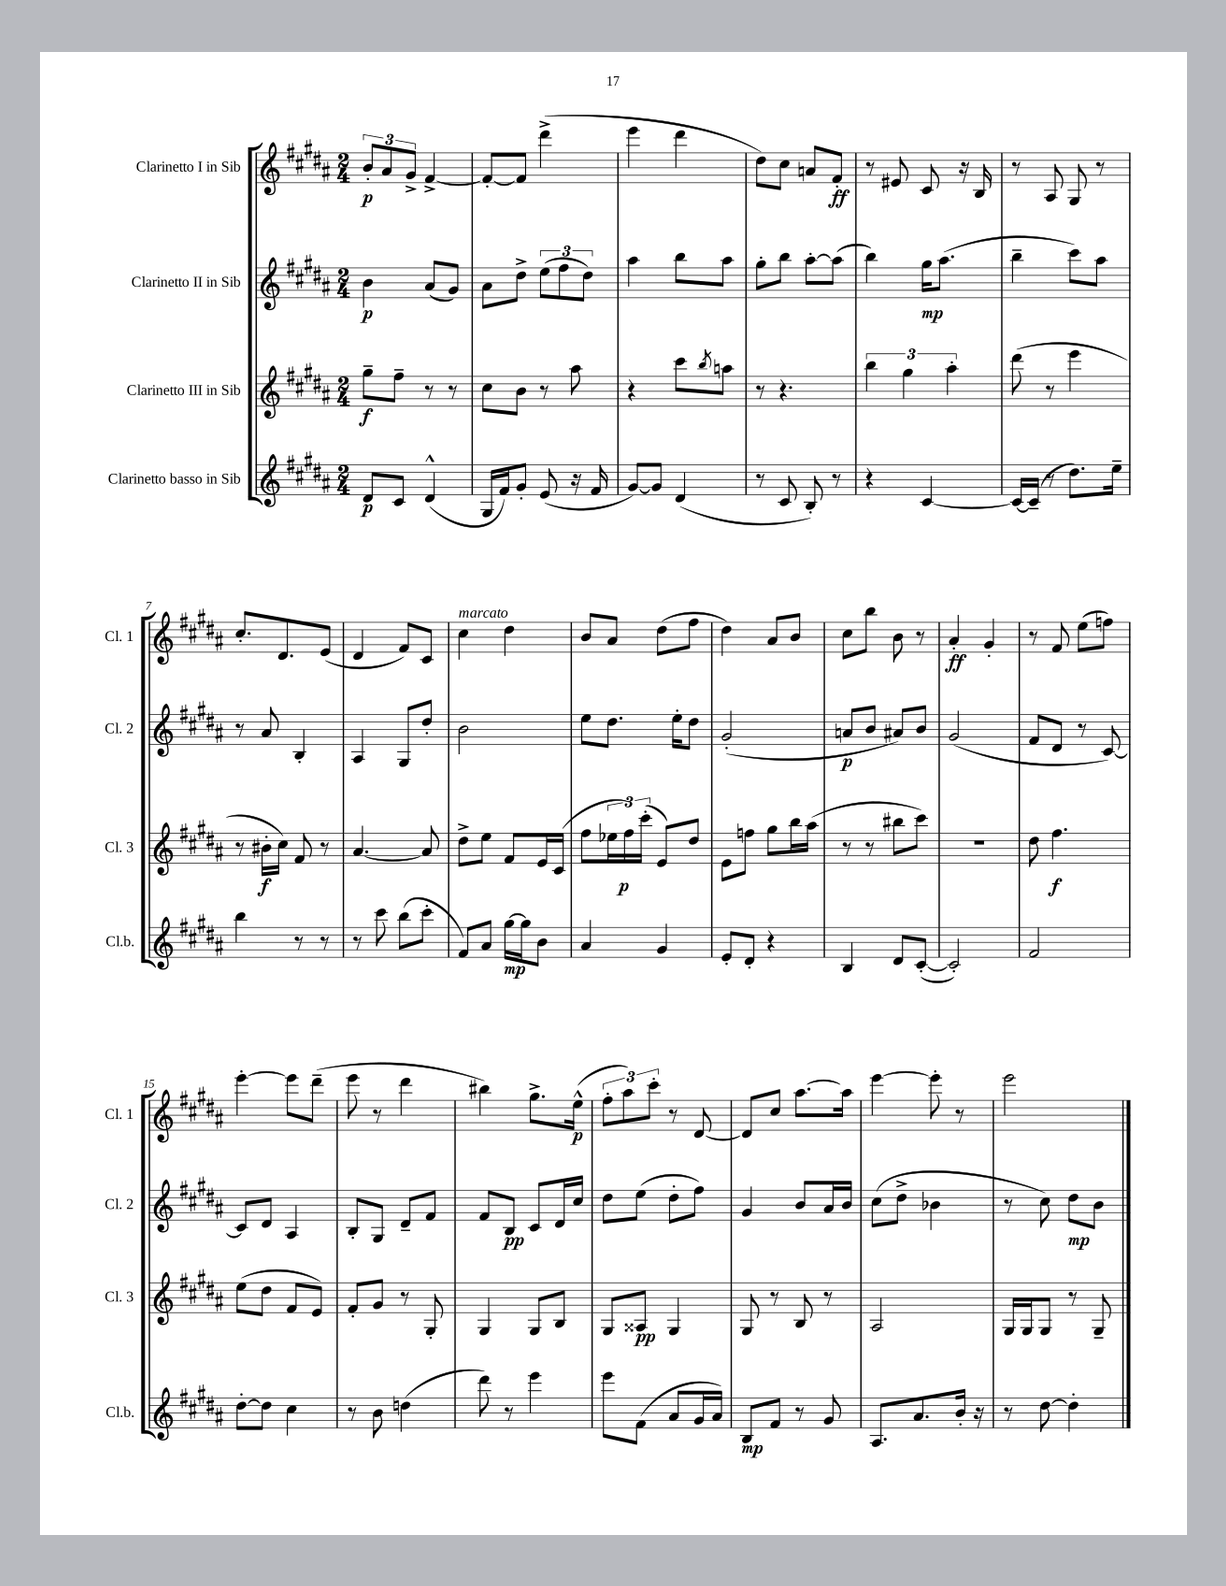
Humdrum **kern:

**kern	**kern	**kern	**kern
*staff4	*staff3	*staff2	*staff1
*clefG2	*clefG2	*clefG2	*clefG2
*k[f#c#g#d#a#]	*k[f#c#g#d#a#]	*k[f#c#g#d#a#]	*k[f#c#g#d#a#]
*M2/4	*M2/4	*M2/4	*M2/4
8d#	8gg#~	4b	12b'
.	.	.	12a#
8c#	8ff#~	.	.
.	.	.	12g#^
(4d#^^	8r	(8a#	[4f#^
.	8r	8g#)	.
=	=	=	=
16G#	8cc#	8a#	8f#'_
16f#)	.	.	.
8g#'	8b	8dd#^	8f#]
(8e	8r	(12ee	(4ddd#^
.	.	12ff#	.
16r	8aa#	.	.
.	.	12dd#)	.
16f#	.	.	.
=	=	=	=
[8g#)	4r	4aa#	4eee
8g#]	.	.	.
(4d#	8ccc#	8bb	4ddd#
.	8qbb	.	.
.	8aa	8aa#	.
=	=	=	=
8r	8r	8gg#'	8dd#)
8c#	4.r	8bb	8cc#
8B')	.	[8aa#'	8a
8r	.	(8aa#]	8f#'
=	=	=	=
4r	6bb	4bb)	8r
.	.	.	8e#
.	6gg#	.	.
[4c#	.	16gg#	8c#
.	.	(8.aa#	.
.	6aa#'	.	.
.	.	.	16r
.	.	.	16B
=	=	=	=
16c#_	(8ddd#	4bb~	8r
(16c#~]	.	.	.
8r	8r	.	8A#
8.dd#)	4eee	8ccc#)	8G#
.	.	8aa#	8r
16ee~	.	.	.
=	=	=	=
4bb	8r	8r	8.cc#'
.	16b#'	8a#	.
.	16cc#)	.	8.d#
8r	8f#	4B'	.
8r	8r	.	(8e
=	=	=	=
8r	[4.a#	4A#	4d#
8ccc#	.	.	.
(8bb	.	8G#	8f#)
8ccc#'	8a#]	8dd#'	8c#
=	=	=	=
8f#)	8dd#^	2b	4cc#
8a#	8ee	.	.
[16gg#	8f#	.	4dd#
16gg#]	.	.	.
8b	16e	.	.
.	(16c#	.	.
=	=	=	=
4a#	8ff#	8ee	8b
.	24ee-	8.dd#	8a#
.	24ff#)	.	.
.	(24ccc#'	.	.
4g#	8e)	.	(8dd#
.	.	16ee'	.
.	8dd#	8dd#	8ff#
=	=	=	=
8e'	8e	(2g#'	4dd#)
8d#'	8ff	.	.
4r	8gg#	.	8a#
.	16bb	.	8b
.	(16aa#	.	.
=	=	=	=
4B	8r	8a	8cc#
.	8r	8b	8bb
8d#	8bb#	8a#)	8b
([8c#'	8ccc#)	8b	8r
=	=	=	=
2c#'])	2r	(2g#	4a#'
.	.	.	4g#'
=	=	=	=
2f#	8dd#	8f#	8r
.	4.ff#	8d#	8f#
.	.	8r	(8ee
.	.	[8c#)	8ff)
=	=	=	=
[8dd#'	(8ee	8c#]	[4eee'
8dd#]	8dd#	8d#	.
4cc#	8f#	4A#	8eee]
.	8e)	.	(8ddd#~
=	=	=	=
8r	8f#'	8B'	8eee
8b	8g#	8G#	8r
(4dd	8r	8d#~	4ddd#
.	8G#'	8f#	.
=	=	=	=
8ddd#)	4G#	8f#	4bb#)
8r	.	8B	.
4eee	8G#	8c#	8.gg#^
.	8B	16d#	.
.	.	16cc#	(16ee^^
=	=	=	=
8eee	8G#	8dd#	12ff#'
.	.	.	12aa#)
(8f#	8A##	(8ee	.
.	.	.	12ccc#'
8a#	4G#	8dd#'	8r
16g#	.	8ff#)	[8d#
16a#)	.	.	.
=	=	=	=
8B	8G#	4g#	8d#]
8f#	8r	.	8cc#
8r	8B	8b	[8.aa#
8g#	8r	16a#	.
.	.	16b	16aa#]
=	=	=	=
8.A#	2A#	(8cc#	[4eee
.	.	8dd#^	.
8.a#	.	.	.
.	.	4b-	8eee']
16b'	.	.	8r
16r	.	.	.
=	=	=	=
8r	16G#	8r	2eee
.	16G#	.	.
[8dd#	8G#	8cc#)	.
4dd#']	8r	8dd#	.
.	8G#~	8b	.
==	==	==	==
*-	*-	*-	*-
